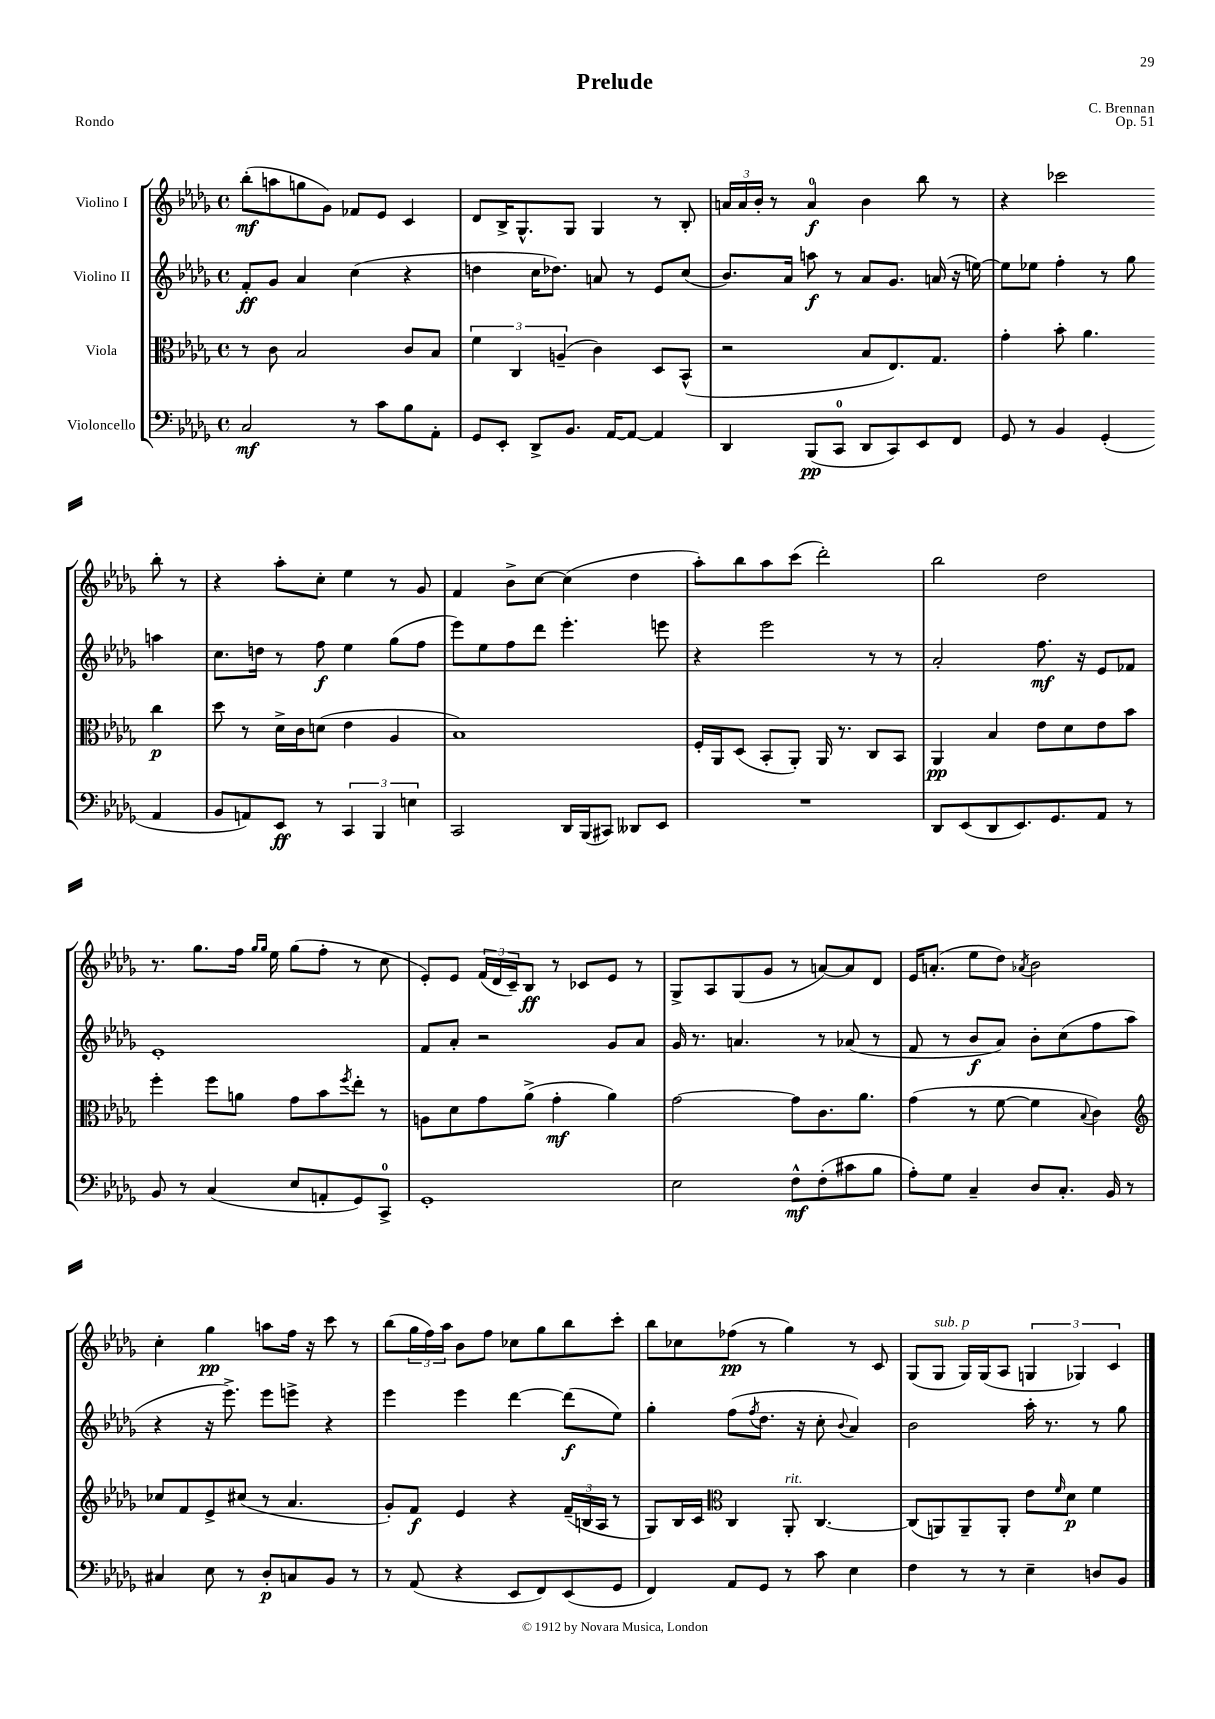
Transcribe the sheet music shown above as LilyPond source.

\header { title = "Prelude" composer = "C. Brennan" opus = "Op. 51" piece = "Rondo" }
<<
\new StaffGroup <<
\new Staff = "s0" \with { instrumentName = "Violino I" } {
    \clef treble \key des \major \defaultTimeSignature \time 4/4
    bes''8-.\mf( a''8 g''8 ges'8) fes'8 ees'8 c'4 |
    des'8 bes16-> ges8.-^ ges8 ges4 r8 bes8-. |
    \tuplet 3/2 { a'16 a'16 bes'16-. } r8 a'4-0\f bes'4 bes''8 r8 |
    r4 ces'''2 bes''8-. r8 |
    r4 aes''8-. c''8-. ees''4 r8 ges'8 |
    f'4 bes'8-> c''8~ c''4( des''4 |
    aes''8-.) bes''8 aes''8 c'''8( des'''2-.) |
    bes''2 des''2 |
    r8. ges''8. f''16 \grace { ges''16 ges''16 } ees''16 ges''8( f''8-. r8 c''8 |
    ees'8-.) ees'8 \tuplet 3/2 { f'16( des'16 c'16--) } bes8\ff r8 ces'8 ees'8 r8 |
    ges8-> aes8 ges8( ges'8 r8 a'8~) a'8 des'8 |
    ees'16 a'8.-.( ees''8 des''8) \acciaccatura { aes'8 } bes'2 |
    c''4-. ges''4\pp a''8 f''16 r16 c'''8 r8 |
    bes''8( \tuplet 3/2 { ges''16 f''16) aes''16 } bes'8 f''8 ces''8 ges''8 bes''8 c'''8-. |
    bes''8 ces''8 fes''8\pp( r8 ges''4) r8 c'8 |
    ges8( ges8^\markup { \italic "sub. p" } ges16) ges16( aes8 \tuplet 3/2 { g4 ges4) c'4 } \bar "|." |
}
\new Staff = "s1" \with { instrumentName = "Violino II" } {
    \clef treble \key des \major \defaultTimeSignature \time 4/4
    f'8-.\ff ges'8 aes'4 c''4( r4 |
    d''4 c''16 des''8.) a'8 r8 ees'8 c''8( |
    bes'8.) aes'16 a''8\f r8 aes'8 ges'8. a'16( r16 e''16~) |
    e''8 ees''8 f''4-. r8 ges''8 a''4 |
    c''8. d''16 r8 f''8\f ees''4 ges''8( f''8 |
    ees'''8) ees''8 f''8 des'''8 ees'''4.-. e'''8 |
    r4 ees'''2 r8 r8 |
    aes'2-. f''8.\mf r16 ees'8 fes'8 |
    ees'1-. |
    f'8 aes'8-. r2 ges'8 aes'8 |
    ges'16 r8. a'4. r8 aes'8( r8 |
    f'8 r8 bes'8\f aes'8) bes'8-. c''8( f''8 aes''8 |
    r4 r16 ees'''8.->) ees'''8 e'''8-> r4 |
    ees'''4 ees'''4 des'''4~ des'''8\f( ees''8) |
    ges''4-. f''8( \acciaccatura { f''8 } des''8. r16 c''8-. \appoggiatura { bes'8 } aes'4) |
    bes'2 aes''16-. r8. r8 ges''8 \bar "|." |
}
\new Staff = "s2" \with { instrumentName = "Viola" } {
    \clef alto \key des \major \defaultTimeSignature \time 4/4
    r8 c'8 bes2 c'8 bes8 |
    \tuplet 3/2 { f'4 c4 a4--( } c'4) des8 bes,8-^( |
    r2 bes8 ees8.) ges8. |
    ges'4-. bes'8-. aes'4. c''4\p |
    des''8 r8 des'16-> c'16 d'8( ees'4 aes4 |
    bes1) |
    f16-. aes,16 des8( bes,8-. aes,8-.) aes,16 r8. c8 bes,8 |
    aes,4\pp bes4 ees'8 des'8 ees'8 bes'8 |
    f''4-. f''8 a'8 ges'8 bes'8 \acciaccatura { f''8 } ees''8-. r8 |
    a8 des'8 ges'8 aes'8->( ges'4-.\mf aes'4) |
    ges'2~ ges'8 c'8. aes'8. |
    ges'4( r8 f'8~ f'4 \appoggiatura { bes8 } c'4) |
    \clef treble ces''8 f'8 ees'8-> cis''8( r8 aes'4. |
    ges'8-.) f'8\f ees'4 r4 \tuplet 3/2 { f'16--( b16 aes16 } r8 |
    ges8) bes16 c'16 \clef alto c4 aes,8-.^\markup { \italic "rit." } c4.~ |
    c8( a,8) a,8-- a,8-. ees'8 \grace { f'16 } des'8\p f'4 \bar "|." |
}
\new Staff = "s3" \with { instrumentName = "Violoncello" } {
    \clef bass \key des \major \defaultTimeSignature \time 4/4
    c2\mf r8 c'8 bes8 aes,8-. |
    ges,8 ees,8-. des,8-> bes,8. aes,16~ aes,8~ aes,4 |
    des,4 bes,,8\pp( c,8-0 des,8 c,8) ees,8 f,8 |
    ges,8 r8 bes,4 ges,4-.( aes,4 |
    bes,8 a,8) ees,8\ff r8 \tuplet 3/2 { c,4 bes,,4 e4 } |
    c,2 des,16 bes,,16( cis,8) deses,8 ees,8 |
    R1 |
    des,8 ees,8( des,8 ees,8.) ges,8. aes,8 r8 |
    bes,8 r8 c4( ees8 a,8-. ges,8) c,8-0-> |
    ges,1-. |
    ees2 f8-^\mf f8-.( cis'8 bes8 |
    aes8-.) ges8 c4-- des8 c8.-. bes,16 r8 |
    cis4 ees8 r8 des8-.\p c8 bes,8 r8 |
    r8 aes,8( r4 ees,8 f,8) ees,8( ges,8 |
    f,4) aes,8 ges,8 r8 c'8 ees4 |
    f4 r8 r8 ees4-- d8 bes,8 \bar "|." |
}
>>
>>
\layout { \context { \Score \remove "Bar_number_engraver" } }
